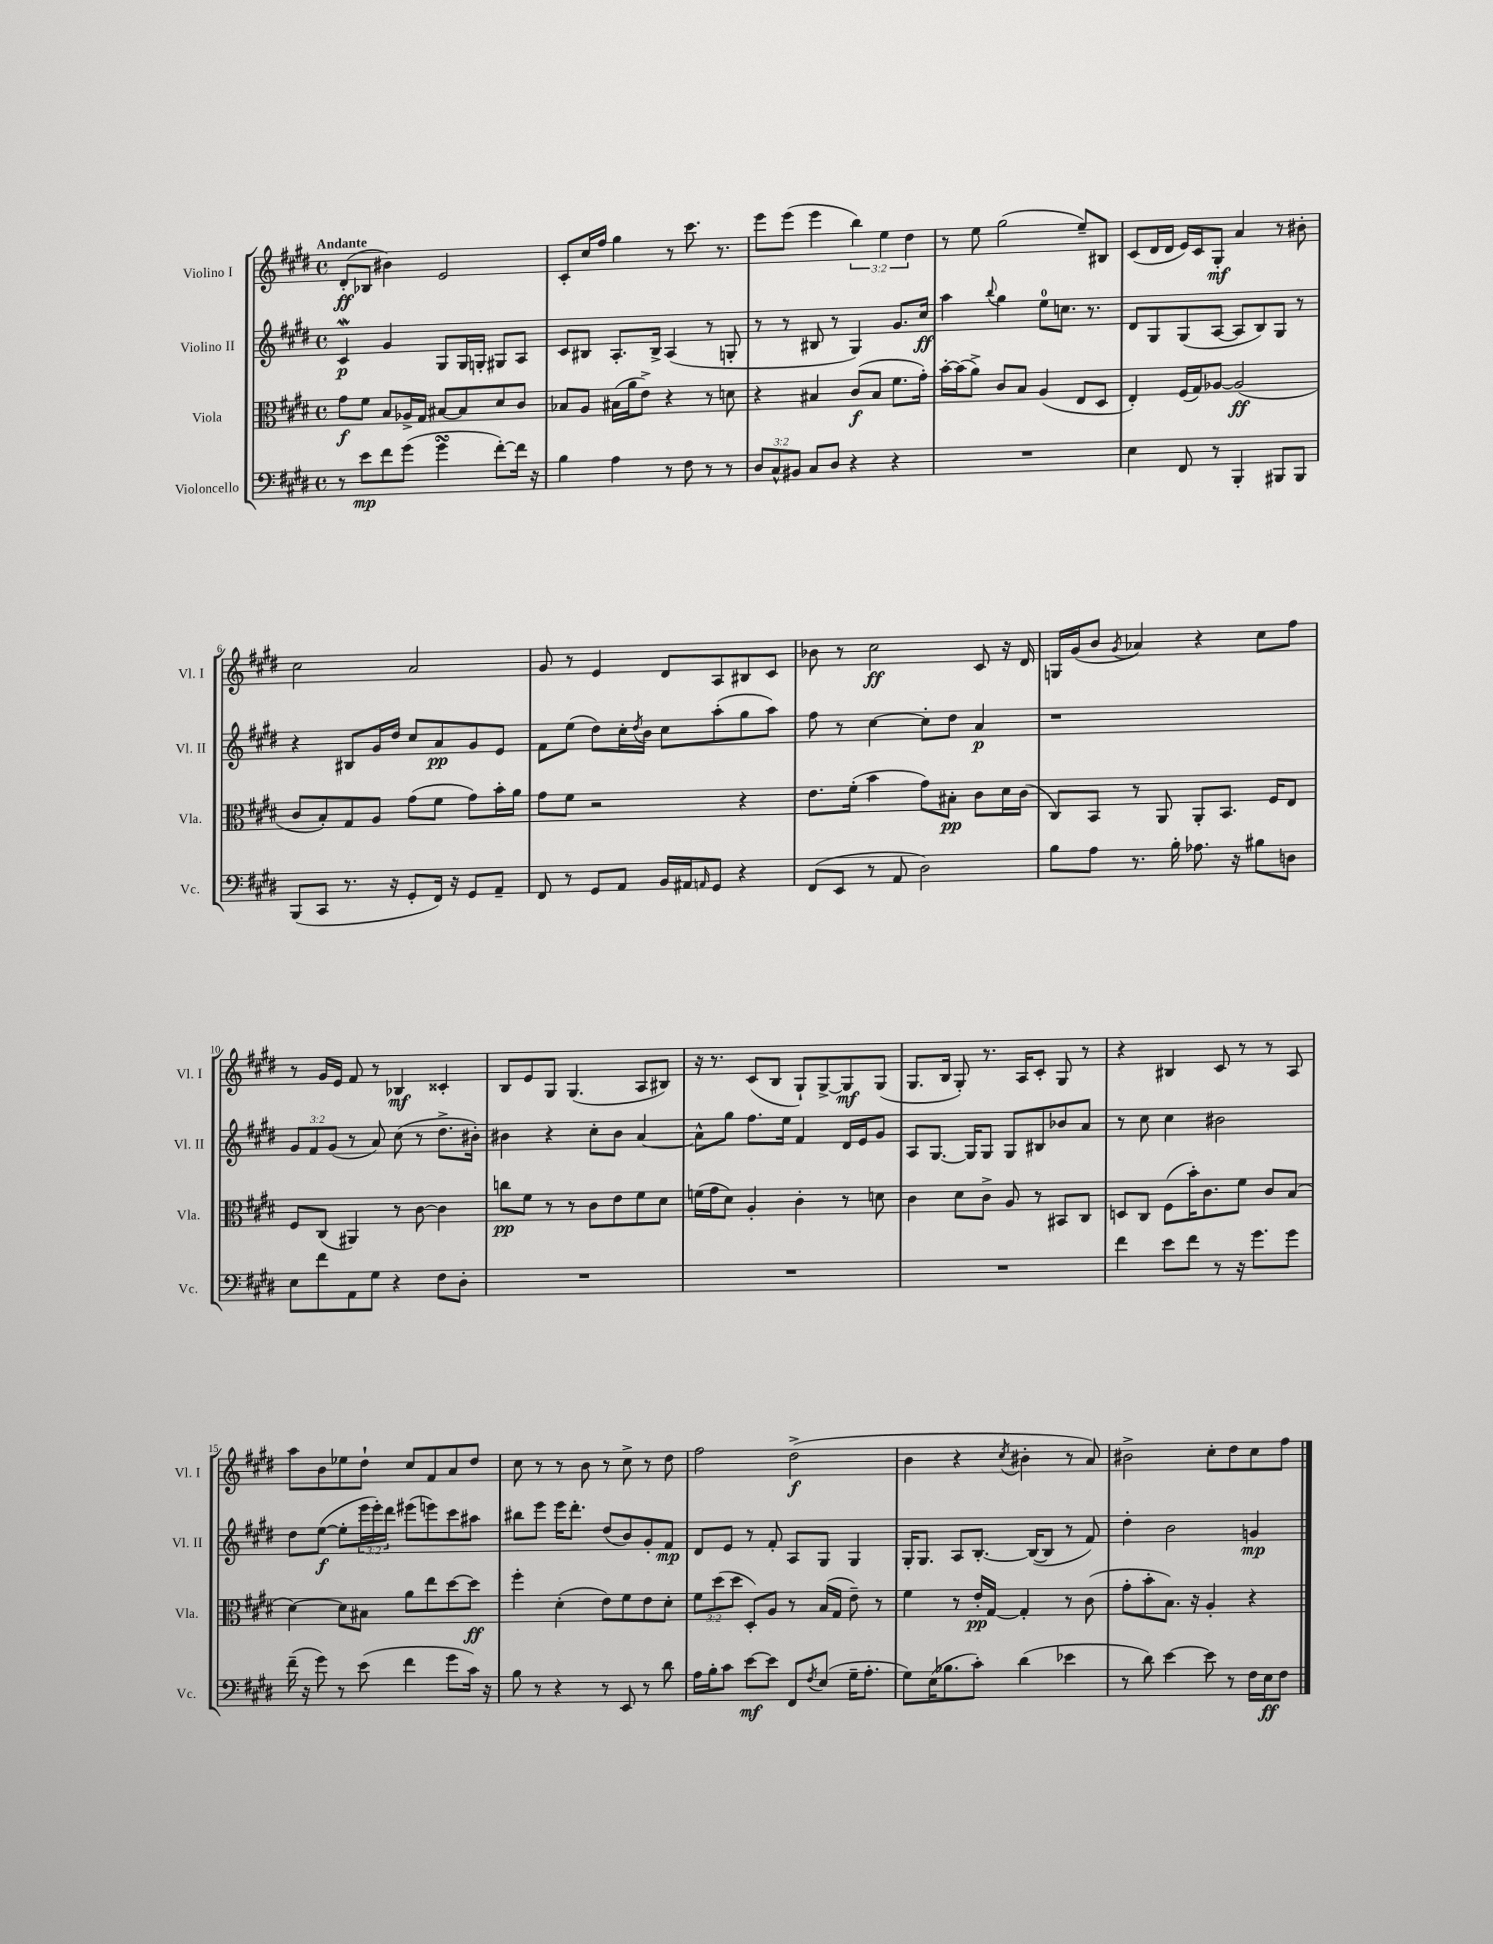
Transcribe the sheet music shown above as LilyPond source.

<<
\new StaffGroup <<
\new Staff = "s0" \with { instrumentName = "Violino I" shortInstrumentName = "Vl. I" } {
    \clef treble \key e \major \defaultTimeSignature \time 4/4 \override Staff.TupletNumber.text = #tuplet-number::calc-fraction-text \tempo "Andante"
    dis'8-.\ff( bes8 bis'4) e'2 |
    cis'8-. cis''16 fis''16 gis''4 r8 cis'''8. r8. |
    e'''8 e'''8( e'''4 \tuplet 3/2 { b''4) e''4 dis''4 } |
    r8 e''8 gis''2( e''8--) bis8 |
    cis'8( dis'16 dis'16 e'16) cis'16 gis8-.\mf a'4 r8 bis'8-. |
    cis''2 a'2 |
    gis'8 r8 e'4 dis'8 a8 bis8 cis'8 |
    bes'8 r8 cis''2\ff cis'8 r16 dis'16 |
    g16 gis'16( b'8 \acciaccatura { gis'8 } aes'4) r4 cis''8 fis''8 |
    r8 gis'16 e'16 fis'8 r8 bes4\mf cisis'4-. |
    b8 e'8 gis8 gis4.( a8 bis8) |
    r16 r8. cis'8( b8 gis8-!) gis8~-> gis8\mf gis8( |
    gis8. b16 gis8-.) r8. a16 cis'8-. gis8 r8 |
    r4 bis4 cis'8 r8 r8 a8 |
    a''8 b'8 ees''8 dis''8-! cis''8 fis'8 a'8 dis''8 |
    cis''8 r8 r8 b'8 r8 cis''8-> r8 dis''8 |
    fis''2 dis''2->\f( |
    b'4 r4 \acciaccatura { cis''8 } bis'4-. r8 a'8) |
    bis'2-> cis''8-. dis''8 cis''8 fis''8 \bar "|." |
}
\new Staff = "s1" \with { instrumentName = "Violino II" shortInstrumentName = "Vl. II" } {
    \clef treble \key e \major \defaultTimeSignature \time 4/4 \override Staff.TupletNumber.text = #tuplet-number::calc-fraction-text
    cis'4\mordent\p gis'4 gis8 gis16 g16-. gis8 a8 |
    cis'8 bis8 a8.-. bis16-> a4( r8 g8-. |
    r8 r8 bis8 r8 gis4) gis'8. cis''16\ff |
    a''4 \appoggiatura { b''8 } gis''4 e''8-0 c''8. r8. |
    dis'8 gis8 gis8( a8~ a8 b8) gis8 r8 |
    r4 bis8 gis'16 dis''16 cis''8 a'8\pp gis'8 e'8 |
    fis'8 e''8( dis''8) cis''16-. \acciaccatura { dis''8 } b'16 cis''8 a''8-.( gis''8 a''8) |
    fis''8 r8 cis''4~ cis''8-. dis''8 a'4\p |
    r1 |
    \tuplet 3/2 { gis'8 fis'8 gis'8( } r8 a'8) cis''8( r8 dis''8.-> bis'16-.) |
    bis'4 r4 cis''8-. bis'8 a'4~ |
    a'8-^ gis''8 fis''8. e''16 fis'4 dis'16 e'16 gis'8 |
    a8 gis8.~ gis16 gis8 gis8 bis8 bes'8 a'8 |
    r8 cis''8 cis''4 bis'2 |
    dis''8 e''8~\f( e''8-. \tuplet 3/2 { e'''16 e'''16-.) dis'''16 } eis'''8( e'''8) cis'''8 ais''8 |
    bis''8 e'''8 e'''16 dis'''8.-. dis''8( b'8) gis'8-. fis'8\mp |
    dis'8 e'8 r8 fis'8-. a8 gis8 gis4 |
    gis16-. gis8. a8 b8.~-. b16~( b8 r8 fis'8) |
    dis''4-. b'2 g'4\mp \bar "|." |
}
\new Staff = "s2" \with { instrumentName = "Viola" shortInstrumentName = "Vla." } {
    \clef alto \key e \major \defaultTimeSignature \time 4/4 \override Staff.TupletNumber.text = #tuplet-number::calc-fraction-text
    gis'8\f fis'8 b8 aes16-> gis16 bis8~ bis8 dis'8 cis'8 |
    bes8 a8 bis16( a'16 e'8->) r4 r8 d'8 |
    r4 bis4 cis'8\f( bis8 fis'8. gis'16-.) |
    b'16~-. b'16( a'8->) cis'8 b8 a4( e8 dis8 |
    e4-.) fis16( gis16) aes8~ aes2\ff( |
    cis'8 b8-.) gis8 a8 gis'8( fis'8 gis'8) b'16-. a'16 |
    gis'8 fis'8 r2 r4 |
    e'8. fis'16-.( b'4 gis'8) bis8-.\pp cis'8 dis'16 cis'16( |
    cis8) b,8 r8 a,8 a,8-. b,8. fis16 e8 |
    fis8 cis8( ais,4) r8 cis'8~ cis'4 |
    c''8\pp fis'8 r8 r8 cis'8 e'8 fis'8 dis'8 |
    f'16( gis'16 dis'8) a4-. cis'4-. r8 d'8 |
    cis'4 dis'8 cis'8-> a8 r8 bis,8 cis8 |
    d8 cis8 fis8( b'16-.) cis'8. fis'8 cis'8 b8( |
    dis'4~) dis'8 bis8 a'8 e''8 dis''8~ dis''8\ff |
    fis''4-. dis'4-.( e'8) fis'8 e'8 dis'8-. |
    \tuplet 3/2 { fis'8 dis''8( dis''8 } dis8-.) a8 r8 b16( gis16 e'8--) r8 |
    fis'4 r8 e'16-.\pp gis16~ gis4-. r8 cis'8( |
    gis'8-. b'8-. b8.) r16 a4-. r4 \bar "|." |
}
\new Staff = "s3" \with { instrumentName = "Violoncello" shortInstrumentName = "Vc." } {
    \clef bass \key e \major \defaultTimeSignature \time 4/4 \override Staff.TupletNumber.text = #tuplet-number::calc-fraction-text
    r8 e'8\mp fis'8 gis'8( gis'4\turn fis'8~-.) fis'16 r16 |
    b4 a4 r8 fis8 r8 r8 |
    \tuplet 3/2 { dis8 cis8-^ bis,8 } cis8 dis8 r4 r4 |
    R1 |
    e4 fis,8 r8 b,,4-. bis,,8 bis,,8 |
    b,,8( cis,8 r8. r16 gis,8-. fis,16) r16 gis,8 a,8-- |
    fis,8 r8 gis,8 a,8 b,16 ais,16 \grace { a,16 } gis,8 r4 |
    fis,8( e,8 r8 a,8 dis2) |
    b8 a8 r8. b16-. aes8. r16 bis8 d8 |
    e8 fis'8 a,8 gis8 r4 fis8 dis8-. |
    R1 |
    R1 |
    R1 |
    fis'4 e'8 fis'8 r8 r16 gis'8. gis'8 |
    fis'16--( r16 gis'8) r8 e'8( fis'4 gis'8 cis'16) r16 |
    b8 r8 r4 r8 e,8 r8 dis'8 |
    a16 b16-. cis'8 e'8~\mf e'8 fis,8 \acciaccatura { fis8 } e8( gis16-- a8.-. |
    gis8) e16( bes8. cis'8-.) dis'4( ees'4 |
    r8 dis'8) e'4~ e'8 r8 fis16 e16\ff fis8 \bar "|." |
}
>>
>>
